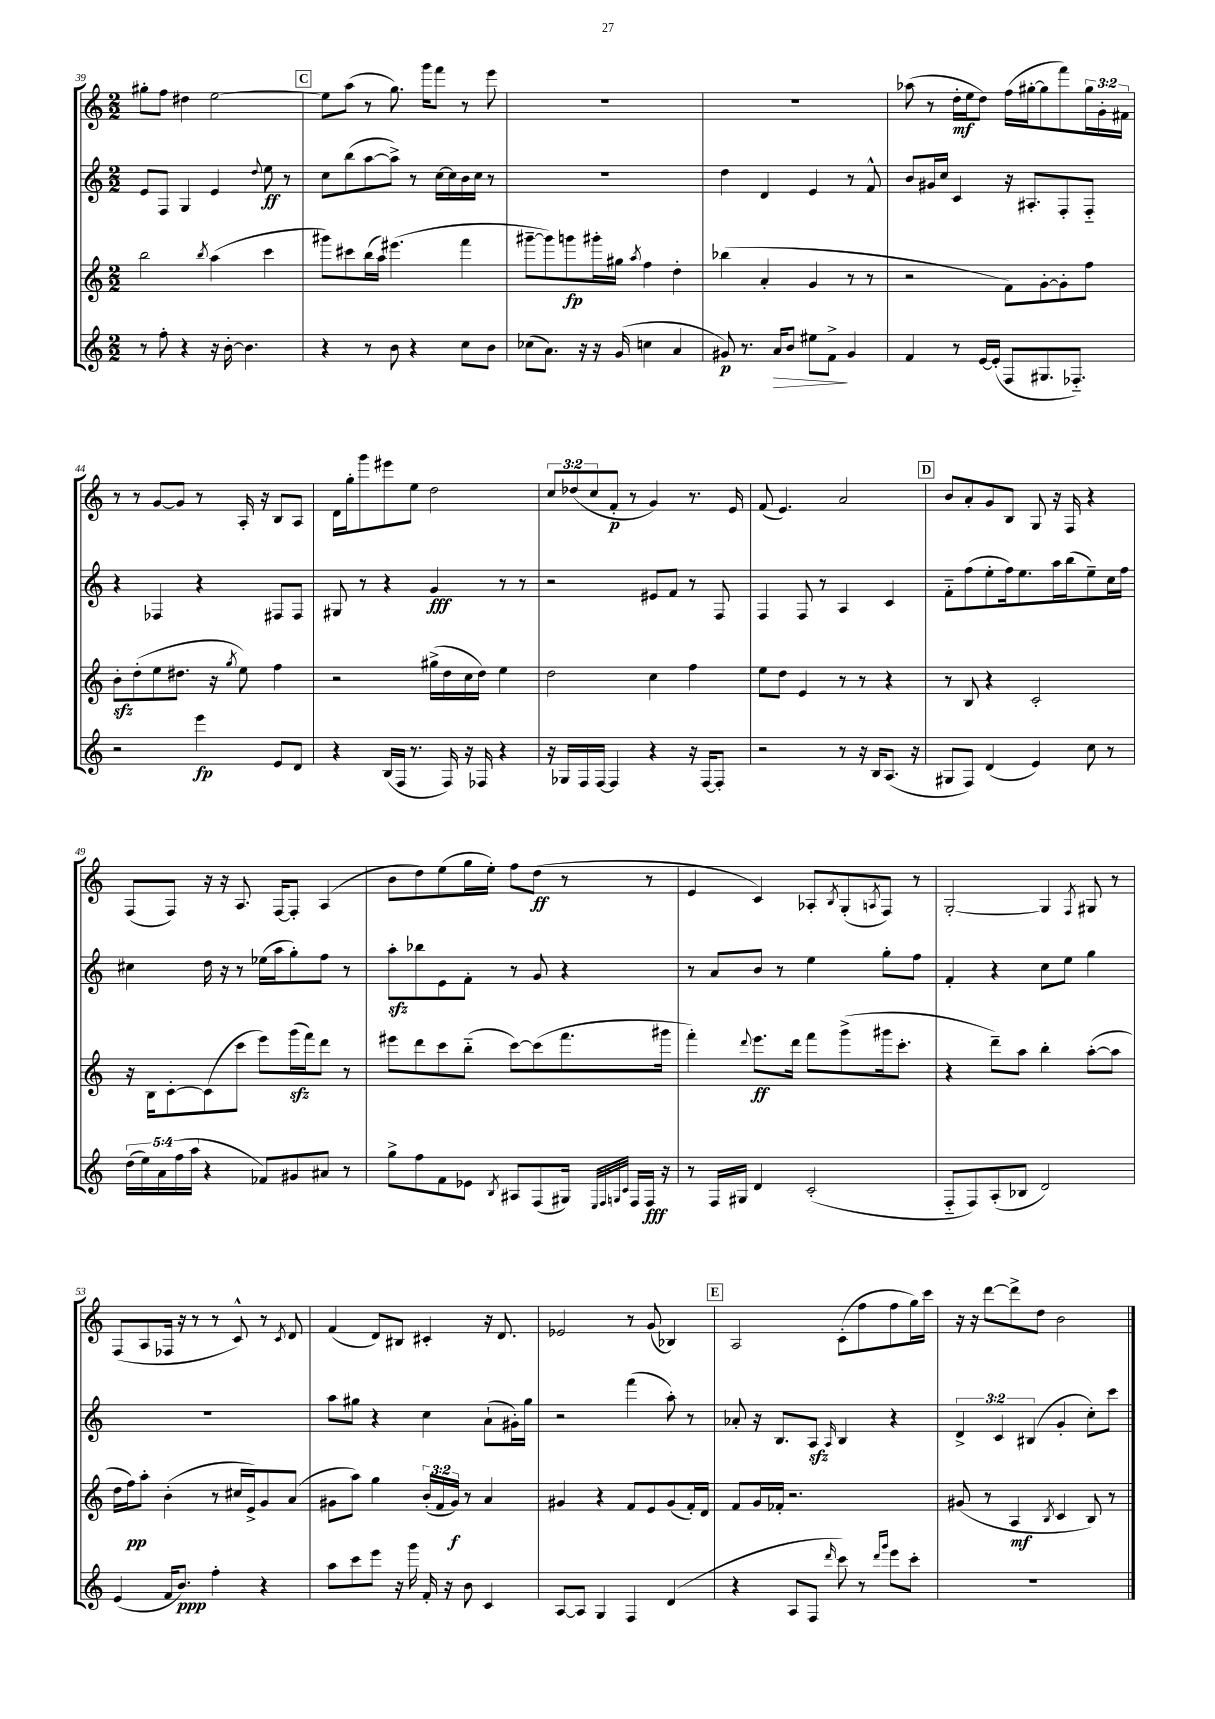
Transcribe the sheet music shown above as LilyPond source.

<<
\new StaffGroup <<
\new Staff = "s0" {
    \clef treble \key c \major \numericTimeSignature \time 2/2 \override Staff.TupletNumber.text = #tuplet-number::calc-fraction-text
    gis''8-. f''8 dis''4 e''2~ |
    \mark \markup { \box "C" } e''8 a''8( r8 g''8.) g'''16 f'''8 r8 e'''8 |
    R1 |
    R1 |
    aes''8( r8 d''16-.\mf e''16 d''8) f''16( gis''16~-. gis''8 f'''8) \tuplet 3/2 { gis''16 g'16-. fis'16 } |
    r8 r8 g'8~ g'8 r8 a16-. r16 b8 a8 |
    d'16 g''16-. g'''8 eis'''8 e''8 d''2 |
    \tuplet 3/2 { c''8 des''8( c''8 } f'8-.\p r8 g'4) r8. e'16 |
    f'8( e'4.) a'2 |
    \mark \markup { \box "D" } b'8 a'8-. g'8 b8 g8 r16 f16 r4 |
    f8( f8) r16 r16 a8. f16~ f8-. a4( |
    b'8 d''8) e''8( g''16 e''16-.) f''8 d''8\ff( r8 r8 |
    e'4 c'4) aes8-. \acciaccatura { b8 } g8-.( \acciaccatura { a8 } f8) r8 |
    g2~-. g4 \acciaccatura { f8 } gis8 r8 |
    f8( a8 fes16 r16 r8 r8 c'8-^) r8 \acciaccatura { c'8 } d'8 |
    f'4( d'8) bis8 cis'4-. r16 d'8. |
    ees'2 r8 g'8( bes4) |
    \mark \markup { \box "E" } a2 c'8-.( f''8 f''8 g''16) c'''16 |
    r16 r16 d'''8~ d'''8-> d''8 b'2 \bar "|." |
}
\new Staff = "s1" {
    \clef treble \key c \major \numericTimeSignature \time 2/2 \override Staff.TupletNumber.text = #tuplet-number::calc-fraction-text
    e'8 f8 g4 e'4 \appoggiatura { d''8 } e''8\ff r8 |
    \mark \markup { \box "C" } c''8 b''8( a''8~ a''8->) r8 c''16~ c''16 b'16 c''16 r8 |
    R1 |
    d''4 d'4 e'4 r8 f'8-^ |
    b'8 gis'16 c''16 c'4 r16 ais8.-. f8-. f8-_ |
    r4 fes4 r4 fis8 fis8 |
    gis8 r8 r4 g'4\fff r8 r8 |
    r2 eis'8 f'8 r8 f8 |
    f4 f8 r8 a4 c'4 |
    \mark \markup { \box "D" } f'8-_ f''8( e''8-. f''16) e''8. a''16 b''16( e''8--) c''16 f''16 |
    cis''4 d''16 r16 r8 ees''16( a''16 g''8-.) f''8 r8 |
    a''8-.\sfz bes''8 e'8 f'8-. r8 g'8 r4 |
    r8 a'8 b'8 r8 e''4 g''8-. f''8 |
    f'4-. r4 c''8 e''8 g''4 |
    R1 |
    a''8 gis''8 r4 c''4 a'8-!( gis'16-.) gis''16 |
    r2 f'''4( a''8-.) r8 |
    \mark \markup { \box "E" } aes'8-. r16 b8. a8\sfz \grace { a16 } b4 r4 |
    \tuplet 3/2 { d'4-> c'4 bis4( } g'4-. c''8-.) c'''8 \bar "|." |
}
\new Staff = "s2" {
    \clef treble \key c \major \numericTimeSignature \time 2/2 \override Staff.TupletNumber.text = #tuplet-number::calc-fraction-text
    b''2 \acciaccatura { b''8 } a''4( c'''4 |
    \mark \markup { \box "C" } gis'''8) cis'''8 b''16( a''16) eis'''4.( f'''4 |
    gis'''8~-- gis'''8) g'''8\fp gis'''16-. gis''16 \acciaccatura { a''8 } f''4 d''4-. |
    bes''4( a'4-. g'4 r8 r8 |
    r2 f'8) g'8~-. g'8-. f''8 |
    b'8-.\sfz d''8-.( e''8 dis''8. r16 \acciaccatura { g''8 } e''8) f''4 |
    r2 gis''16->( d''16 c''16 d''16) e''4 |
    d''2 c''4 f''4 |
    e''8 d''8 e'4 r8 r8 r4 |
    \mark \markup { \box "D" } r8 b8 r4 c'2-. |
    r16 b16 c'8~-. c'8( c'''8 e'''8) g'''16\sfz( f'''16) d'''8 r8 |
    eis'''8 d'''8 c'''8 b''8-_( c'''8~) c'''8( f'''8. gis'''16 |
    f'''4-.) \appoggiatura { d'''8 } e'''8.\ff d'''16 f'''8 g'''8->( gis'''16 c'''8.-. |
    r4 d'''8--) a''8 b''4-. a''8~-.( a''8 |
    d''16 f''16\pp) a''8-. b'4-.( r8 cis''16 e'16->) g'8 a'8( |
    gis'8 a''8) g''4 \tuplet 3/2 { b'16-.( f'16 gis'16\f) } r8 a'4 |
    gis'4 r4 f'8 e'8 gis'8( f'16-.) d'16 |
    \mark \markup { \box "E" } f'8 g'16 fes'16-. r2. |
    gis'8( r8 a4\mf \acciaccatura { b8 } c'4 b8) r8 \bar "|." |
}
\new Staff = "s3" {
    \clef treble \key c \major \numericTimeSignature \time 2/2 \override Staff.TupletNumber.text = #tuplet-number::calc-fraction-text
    r8 f''8-. r4 r16 b'16~-. b'4. |
    \mark \markup { \box "C" } r4 r8 b'8 r4 c''8 b'8 |
    ces''8( a'8.) r16 r16 g'16( c''4 a'4 |
    gis'8\p) r8. a'16\> b'8 eis''8 f'8->\! gis'4 |
    f'4 r8 e'16~ e'16-.( f8 gis8. fes8.-_) |
    r2 e'''4\fp e'8 d'8 |
    r4 b16( f16 r8. f16) r16 fes16 r4 |
    r16 ges16 f16 f16~ f4 r4 r16 f16~ f8-. |
    r2 r8 r16 b16 a8.( r16 |
    \mark \markup { \box "D" } gis8 f8) d'4( e'4) c''8 r8 |
    \tuplet 5/4 { d''16( e''16) a'16 f''16( a''16 } r4 fes'8) gis'8 ais'8 r8 |
    g''8-> f''8 f'8 ees'8 \acciaccatura { b8 } ais8 f8( gis16) \grace { e32 f32 g32 c'32 } f16 f16\fff r16 |
    r8 f16 gis16 d'4 c'2-.( |
    f8-_ f8) a8-.( bes8 d'2) |
    e'4( f'16 b'8.\ppp) f''4-. r4 |
    a''8 c'''8 e'''8 r16 g'''16 f'16-. r16 b'8 c'4 |
    a8~ a8 g4 f4 d'4( |
    \mark \markup { \box "E" } r4 a8 f8 \grace { d'''16 } c'''8) r8 \grace { d'''16 g'''16 } e'''8 c'''8-. |
    R1 \bar "|." |
}
>>
>>
\layout { \context { \Score currentBarNumber = #39 } }
